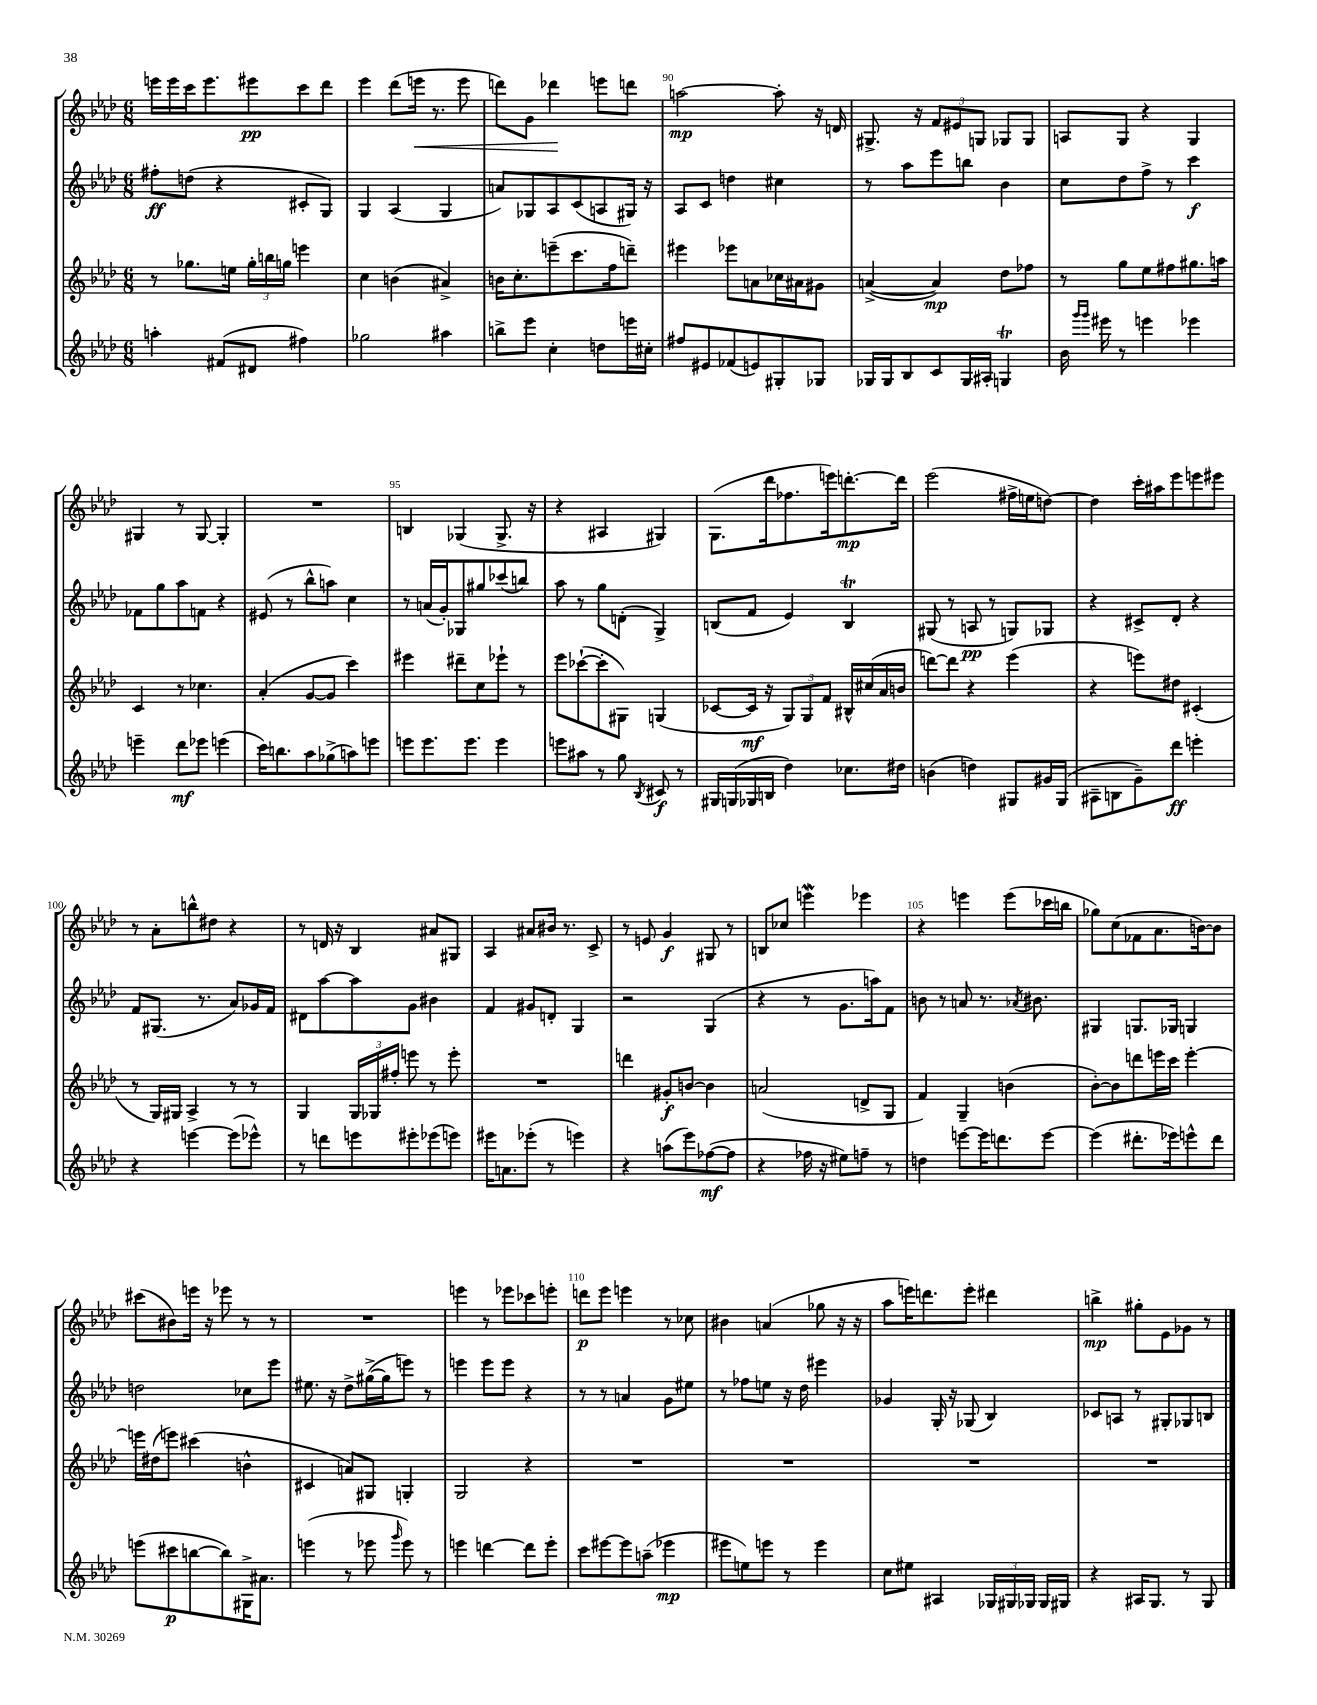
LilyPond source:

<<
\new StaffGroup <<
\new Staff = "s0" {
    \clef treble \key aes \major \numericTimeSignature \time 6/8
    \autoBeamOff e'''16[ e'''16 c'''16 e'''8. eis'''8\pp c'''8 des'''8] |
    ees'''4 des'''8[( e'''16]\< r8. e'''8 |
    d'''8[) g'8] des'''4\! e'''8[ d'''8] |
    a''2~\mp a''8-. r16 d'16 |
    gis8.-> r16 \tuplet 3/2 { f'8[ eis'8 g8] } ges8[ ges8] |
    a8[ g8] r4 g4 |
    gis4 r8 gis8~ gis4-. |
    R2. |
    b4 ges4( ges8.-> r16 |
    r4 ais4 gis4) |
    g8.[( des'''16 fes''8. e'''16) d'''8.~-.\mp d'''16] |
    ees'''2( fis''16[-> e''16 d''8]~) |
    d''4 c'''16[-. ais''16 ees'''8 e'''8 eis'''8] |
    r8 aes'8[-. b''8-^ dis''8] r4 |
    r8 d'16 r16 bes4 ais'8[ gis8] |
    aes4 ais'8[ bis'16] r8. c'8-> |
    r8 e'8 g'4\f gis8 r8 |
    b8[ ces''8] e'''4\mordent ees'''4 |
    r4 e'''4 e'''8[( ces'''16 b''16] |
    ges''8[) c''8( fes'8 aes'8. b'16~) b'8] |
    cis'''8[( bis'8) e'''16] r16 ees'''8 r8 r8 |
    R2. |
    e'''4 r8 ees'''8[ ces'''8 e'''8]-. |
    d'''8[\p ees'''8] e'''4 r8 ces''8 |
    bis'4 a'4( ges''8 r16 r16 |
    aes''8[ e'''16) d'''8. e'''8]-. dis'''4 |
    b''4->\mp gis''8[-. ees'8 ges'8] r8 \bar "|." |
}
\new Staff = "s1" {
    \clef treble \key aes \major \numericTimeSignature \time 6/8
    \autoBeamOff fis''8[-.\ff d''8]( r4 cis'8[-. g8]) |
    g4 aes4( g4 |
    a'8[) ges8 aes8 c'8( a8 gis16]) r16 |
    aes8[ c'8] d''4 cis''4 |
    r8 aes''8[ ees'''8 b''8] bes'4 |
    c''8[ des''8 f''8]-> r8 c'''4\f |
    fes'8[ g''8 aes''8 f'8] r4 |
    eis'8( r8 bes''8[-^ a''8]) c''4 |
    r8 a'16[( g'16-.) ges8 gis''8 ces'''8( b''8]) |
    aes''8 r8 g''8[ d'8]-.( g4->) |
    b8[( f'8] ees'4) b4\trill |
    gis8( r8 a8\pp r8 g8[) ges8] |
    r4 cis'8[-> des'8]-. r4 |
    f'8[ gis8.]( r8. aes'8[) ges'16 f'16] |
    dis'8[ aes''8~ aes''8 g'8] bis'4 |
    f'4 gis'8[ d'8]-. g4 |
    r2 g4( |
    r4 r8 g'8.[ a''16) f'8] |
    b'8 r8 a'8 r8. \acciaccatura { aes'8 } bis'8. |
    gis4 g8.[ ges16] g4 |
    d''2 ces''8[ ees'''8] |
    eis''8. r16 des''8[-> gis''16~->( gis''16 e'''8]) r8 |
    e'''4 e'''8[ e'''8] r4 |
    r8 r8 a'4 g'8[ eis''8] |
    r8 fes''8[ e''8] r16 des''16 eis'''4 |
    ges'4 g16-. r16 ges8( bes4) |
    ces'8[ a8] r8 gis8[-. ges8 b8] \bar "|." |
}
\new Staff = "s2" {
    \clef treble \key aes \major \numericTimeSignature \time 6/8
    \autoBeamOff r8 ges''8.[ e''16] \tuplet 3/2 { ges''16[-. b''16 g''16] } e'''4 |
    c''4 b'4( ais'4->) |
    b'16[ c''8.-. e'''8--( c'''8. f''16 d'''8]--) |
    eis'''4 ees'''8[ a'8 ces''16 ais'16 gis'8] |
    a'4~->( a'4\mp) des''8[ fes''8] |
    r8 g''8[ ees''8 fis''8 gis''8. a''16] |
    c'4 r8 ces''4. |
    aes'4-.( g'8[~ g'8] c'''4) |
    eis'''4 dis'''8[-- c''8 ees'''8]-! r8 |
    ees'''8[ ces'''8~-!( ces'''8-. gis8]) g4( |
    ces'8[~ ces'16]\mf r16 \tuplet 3/2 { g8[) g8 f'8] } bis16[-^ cis''16( aes'16 b'16] |
    d'''8[~) d'''8] r4 ees'''4( |
    r4 e'''8[) dis''8] cis'4-.( |
    r8 g16[) gis16] aes4-> r8 r8 |
    g4 \tuplet 3/2 { g16[ ges16 fis''16]-. } e'''8 r8 e'''8-. |
    R2. |
    d'''4 gis'8[-.\f b'8]~ b'4 |
    a'2( d'8[-> g8] |
    f'4) g4-- b'4( |
    bes'8[~-.) bes'8 d'''8 e'''16 c'''16] e'''4~-. |
    e'''16[ dis''16( e'''8]) cis'''4( b'4-^ |
    cis'4 a'8[) gis8] g4-. |
    g2 r4 |
    R2. |
    R2. |
    R2. |
    R2. \bar "|." |
}
\new Staff = "s3" {
    \clef treble \key aes \major \numericTimeSignature \time 6/8
    \autoBeamOff a''4-. fis'8[( dis'8] fis''4) |
    ges''2 ais''4 |
    b''8[-> ees'''8] c''4-. d''8[ e'''16 cis''16]-. |
    fis''8[ eis'8 fes'8( e'8) gis8-. ges8] |
    ges16[ ges16 bes8 c'8 ges16 ais16]-. g4\trill |
    bes'16 \grace { g'''16[ g'''16] } eis'''16 r8 e'''4 ees'''4 |
    e'''4-- des'''8[\mf ees'''8] e'''4( |
    c'''16[) b''8. aes''8 ges''8->( a''8) e'''8] |
    e'''8[ e'''8. e'''8.] e'''4 |
    e'''8[ ais''8] r8 g''8 \acciaccatura { bes8 } cis'8\f r8 |
    gis16[ g16( ges16 b16] des''4) ces''8.[ dis''16] |
    b'4( d''4) gis8[ gis'16 gis16]( |
    ais8[-- b8 g'8--) des'''8]\ff e'''4-. |
    r4 e'''4~ e'''8[( ees'''8]-^) |
    r8 d'''8[ e'''8 eis'''8-. ees'''8( e'''8]) |
    eis'''16[ a'8. ees'''8]-.( r8 e'''4) |
    r4 a''8[( ees'''8) fes''8~\mf( fes''8] |
    r4 fes''16 r16 eis''8[) f''8]-- r8 |
    d''4 e'''8[~ e'''16 d'''8. e'''8]~ |
    e'''4( dis'''8.[-. ees'''16) e'''8-^ dis'''8] |
    e'''8[( cis'''8\p b''8~ b''8) gis16-> ais'8.] |
    e'''4( r8 ees'''8 \grace { g'''16 } ees'''8) r8 |
    e'''4 d'''4~ d'''8[ e'''8]-. |
    c'''8[ eis'''8~ eis'''8 a''8]--( ees'''4\mp |
    eis'''8[ e''8) e'''8] r8 e'''4 |
    c''8[ eis''8] ais4 \tuplet 3/2 { ges16[ gis16 ges16] } ges16[ gis16] |
    r4 ais16[ g8.] r8 g8 \bar "|." |
}
>>
>>
\layout { \context { \Score currentBarNumber = #87 \override BarNumber.break-visibility = ##(#f #t #t) barNumberVisibility = #(every-nth-bar-number-visible 5) } }
